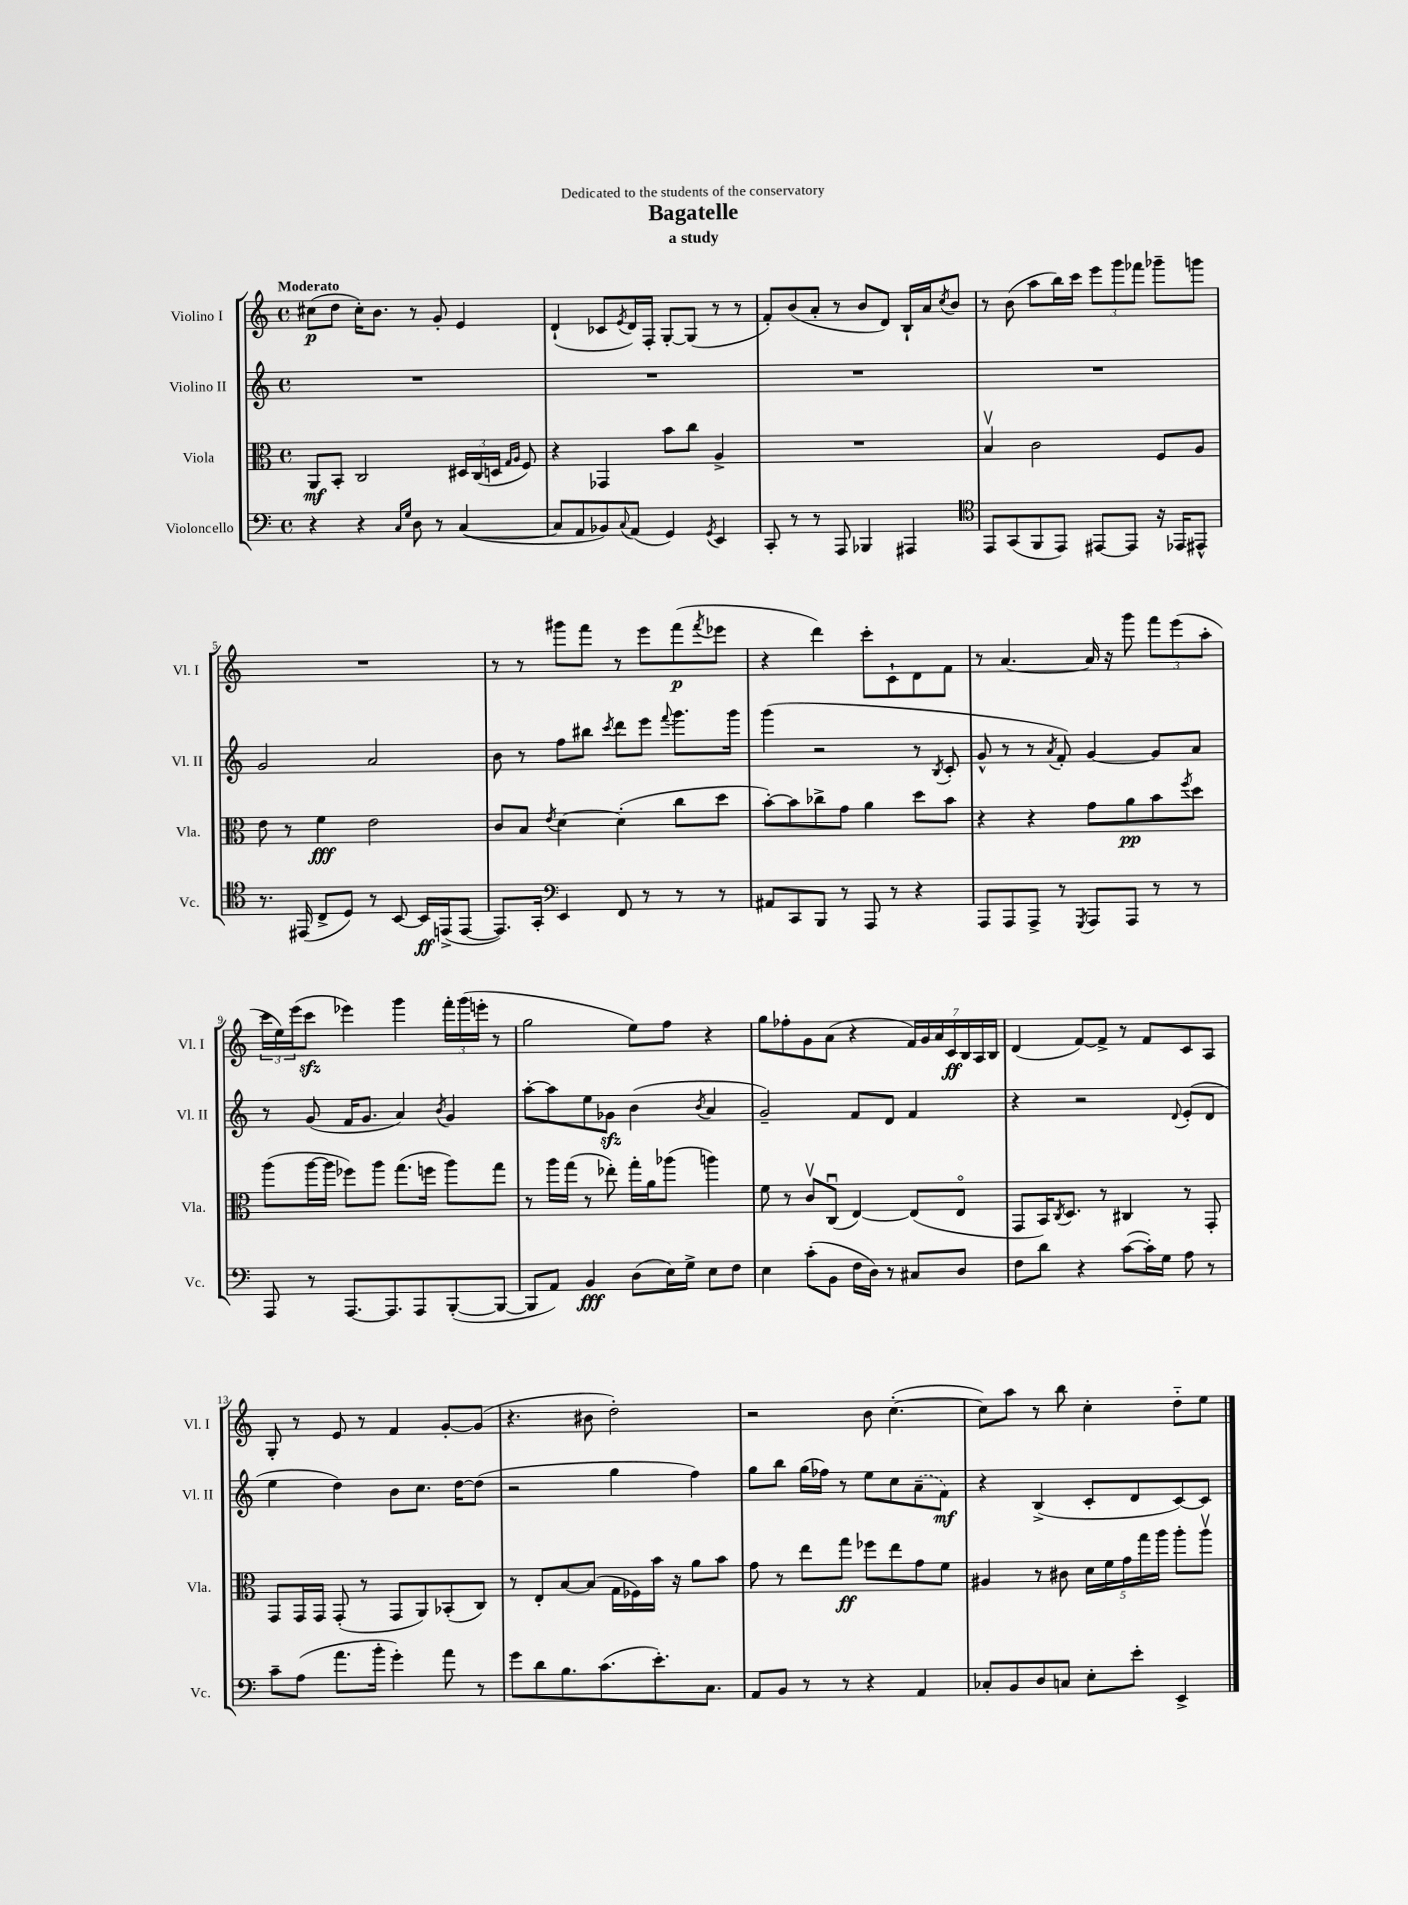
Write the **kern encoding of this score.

**kern	**dynam	**kern	**dynam	**kern	**dynam	**kern	**dynam
*part4	*part4	*part3	*part3	*part2	*part2	*part1	*part1
*staff4	*staff4	*staff3	*staff3	*staff2	*staff2	*staff1	*staff1
*I"Violoncello	*	*I"Viola	*	*I"Violino II	*	*I"Violino I	*
*I'Vc.	*	*I'Vla.	*	*I'Vl. II	*	*I'Vl. I	*
*clefF4	*	*clefC3	*	*clefG2	*	*clefG2	*
*k[]	*	*k[]	*	*k[]	*	*k[]	*
*M4/4	*	*M4/4	*	*M4/4	*	*M4/4	*
*met(c)	*	*met(c)	*	*met(c)	*	*met(c)	*
=1	=1	=1	=1	=1	=1	=1	=1
!	!	!	!	!	!	!LO:TX:a:B:t=Moderato	!
4r	.	8AA/L	mf	1r	.	(8cc#X\L	p
.	.	8BB'/J	.	.	.	8dd\J	.
4r	.	2C/	.	.	.	16cc#'\KL)	.
.	.	.	.	.	.	8.b\J	.
16qqC/LL	.	.	.	.	.	.	.
16qqG/JJ	.	.	.	.	.	.	.
8D\	.	.	.	.	.	8r	.
8r	.	.	.	.	.	8g'/	.
([4C/	.	24D#X/LL	.	.	.	4e/	.
.	.	(24C/	.	.	.	.	.
.	.	24Dn/JJ	.	.	.	.	.
.	.	16qqG/LL	.	.	.	.	.
.	.	16qqA/JJ	.	.	.	.	.
.	.	8F/)	.	.	.	.	.
=2	=2	=2	=2	=2	=2	=2	=2
8C/L]	.	4r	.	1r	.	(4d`/	.
8AA/	.	.	.	.	.	.	.
8BB-X/)	.	4GG-X/	.	.	.	8c-X/L	.
8qqC/	.	.	.	.	.	8qe/	.
(8AA/J	.	.	.	.	.	16d/L)	.
.	.	.	.	.	.	16F'/JJ	.
4GG/)	.	8b\L	.	.	.	[8G'/L	.
.	.	8cc\J	.	.	.	(8G/J]	.
8qGG/	.	.	.	.	.	.	.
4EE/	.	4A^/	.	.	.	8r	.
.	.	.	.	.	.	8r	.
=3	=3	=3	=3	=3	=3	=3	=3
8CC'/	.	1r	.	1r	.	8f'/L)	.
8r	.	.	.	.	.	(8b/	.
8r	.	.	.	.	.	8a'/J	.
8AAA/	.	.	.	.	.	8r	.
4BBB-X/	.	.	.	.	.	8b/L	.
.	.	.	.	.	.	8d/J)	.
4AAA#X/	.	.	.	.	.	16B`/LL	.
.	.	.	.	.	.	16a/J	.
.	.	.	.	.	.	8qcc/	.
.	.	.	.	.	.	8b/J	.
=4	=4	=4	=4	=4	=4	=4	=4
*clefC4	*	*	*	*	*	*	*
8EE/L	.	4Bv/	.	1r	.	8r	.
(8GG/	.	.	.	.	.	(8b\	.
8FF/	.	2c\	.	.	.	8aa\L	.
8EE/J)	.	.	.	.	.	16bb\L)	.
.	.	.	.	.	.	16ccc\JJ	.
[8EE#X/L	.	.	.	.	.	12eee\L	.
.	.	.	.	.	.	12ggg\	.
8EE#/J]	.	.	.	.	.	.	.
.	.	.	.	.	.	12fff-X\J	.
16r	.	8F/L	.	.	.	8ggg-X~\L	.
16EE-X/KL	.	.	.	.	.	.	.
8EE#X^^/J	.	8A/J	.	.	.	8gggn\J	.
!!LO:LB:g=z
=5	=5	=5	=5	=5	=5	=5	=5
8.r	.	8e\	.	2g/	.	1r	.
.	.	8r	.	.	.	.	.
(16EE#X/	.	.	.	.	.	.	.
8C^/L	.	4f\	fff	.	.	.	.
8D/J)	.	.	.	.	.	.	.
8r	.	2e\	.	2a/	.	.	.
[8BB/	.	.	.	.	.	.	.
16BB/LL]	ff	.	.	.	.	.	.
(16EEn^/J	.	.	.	.	.	.	.
[8EE/J	.	.	.	.	.	.	.
=6	=6	=6	=6	=6	=6	=6	=6
8.EE/L])	.	8c/L	.	8b\	.	8r	.
.	.	8B/J	.	8r	.	8r	.
16GG'/Jk	.	.	.	.	.	.	.
*clefF4	*	*	*	*	*	*	*
.	.	8qe/	.	.	.	.	.
4EE/	.	[4d\	.	8ff\L	.	8ggg#X\L	.
.	.	.	.	8bb#X\J	.	8fff\J	.
.	.	.	.	8qccc/	.	.	.
8FF/	.	(4d'\]	.	8ddd\L	.	8r	.
8r	.	.	.	8eee\J	.	8eee\L	.
.	.	.	.	8qqfff/	.	.	.
8r	.	8cc\L	.	8.ggg\L	.	(8fff\	p
.	.	.	.	.	.	8qfff/	.
8r	.	8dd\J	.	.	.	8eee-X\J	.
.	.	.	.	16ggg\Jk	.	.	.
=7	=7	=7	=7	=7	=7	=7	=7
8AA#X/L	.	[8b'\L)	.	(4ggg\	.	4r	.
8CC/	.	8b\]	.	.	.	.	.
8BBB/J	.	8cc-X^\	.	2r	.	4ddd\)	.
8r	.	8g\J	.	.	.	.	.
8AAA/	.	4a\	.	.	.	8ccc'\L	.
8r	.	.	.	.	.	8c`\	.
4r	.	8dd\L	.	8r	.	8d\	.
.	.	.	.	8qB/	.	.	.
.	.	8b\J	.	8c'/	.	8f\J	.
=8	=8	=8	=8	=8	=8	=8	=8
8AAA/L	.	4r	.	8g^^/	.	8r	.
8AAA/	.	.	.	8r	.	[4.a/	.
8AAA^/J	.	4r	.	8r	.	.	.
.	.	.	.	8qa/	.	.	.
8r	.	.	.	8f'/)	.	.	.
8qGGG/	.	.	.	.	.	.	.
8AAA/L	.	8g\L	.	[4g/	.	16a/]	.
.	.	.	.	.	.	16r	.
8AAA/J	.	8a\	pp	.	.	8ggg\	.
8r	.	8b\	.	8g/L]	.	12fff\L	.
.	.	.	.	.	.	(12eee\	.
.	.	8qff/	.	.	.	.	.
8r	.	8dd\J	.	8a/J	.	.	.
.	.	.	.	.	.	12aa'\J	.
!!LO:LB:g=z
=9	=9	=9	=9	=9	=9	=9	=9
8AAA/	.	(8aa\L	.	8r	.	24ccc\LL	.
.	.	.	.	.	.	24ee\)	.
.	.	.	.	.	.	(24eee\J	.
8r	.	[16aa\L	.	(8g/	.	8ccczz\J	.
.	.	16aa\JJ]	.	.	.	.	.
[8.AAA/L	.	8ff-X\L)	.	16f/KL	.	4eee-X\)	.
.	.	.	.	8.g/J	.	.	.
.	.	8aa\J	.	.	.	.	.
8.AAA/]	.	.	.	.	.	.	.
.	.	(8.gg\L	.	4a/)	.	4ggg\	.
8AAA/	.	.	.	.	.	.	.
.	.	16ffn\Jk	.	.	.	.	.
.	.	.	.	8qb/	.	.	.
([8BBB'/	.	8aa\L)	.	4g/	.	24fff'\LL	.
.	.	.	.	.	.	(24ggg\	.
.	.	.	.	.	.	24eeen'\JJ	.
8BBB/J_	.	8gg\J	.	.	.	8r	.
=10	=10	=10	=10	=10	=10	=10	=10
8BBB/L]	.	8r	.	[8aa'\L	.	2gg\	.
8AA/J)	.	16aa\LL	.	8aa\]	.	.	.
.	.	(16gg\JJ	.	.	.	.	.
4BB/	fff	8r	.	8ee\	.	.	.
.	.	8ee-X'\)	.	8g-Xzz\J	.	.	.
(8D\L	.	16gg'\LL	.	(4b\	.	8ee\L)	.
.	.	16a\J	.	.	.	.	.
16E\L)	.	(8aa-X\J	.	.	.	8ff\J	.
16G^\JJ	.	.	.	.	.	.	.
.	.	.	.	8qb/	.	.	.
8E\L	.	4aan\)	.	4a/	.	4r	.
8F\J	.	.	.	.	.	.	.
=11	=11	=11	=11	=11	=11	=11	=11
4E\	.	8f\	.	2g~/)	.	8gg\L	.
.	.	8r	.	.	.	8ff-X'\	.
(8c'\L	.	8cv/L	.	.	.	8g\	.
8BB\J	.	(8Cu/J	.	.	.	(8a\J	.
16F\LL	.	[4E/)	.	8f/L	.	4r	.
16D\JJ)	.	.	.	.	.	.	.
8r	.	.	.	8d/J	.	.	.
8C#X/L	.	(8E/L]	.	4f/	.	28f/LL)	.
.	.	.	.	.	.	28g/	.
.	.	.	.	.	.	28a/	.
.	.	.	.	.	.	28c/	ff
8D/J	.	8E/J	.	.	.	.	.
.	.	.	.	.	.	28B/	.
.	.	.	.	.	.	28A/	.
.	.	.	.	.	.	28B/JJ	.
=12	=12	=12	=12	=12	=12	=12	=12
8F\L	.	8GG/L	.	4r	.	(4d/	.
8d\J	.	16BB/K)	.	.	.	.	.
.	.	8qC/	.	.	.	.	.
.	.	8.D/J	.	.	.	.	.
4r	.	.	.	2r	.	[8f/L)	.
.	.	8r	.	.	.	8f^/J]	.
([8c\L	.	4C#X/	.	.	.	8r	.
16c'\L])	.	.	.	.	.	8f/L	.
16G\JJ	.	.	.	.	.	.	.
.	.	.	.	8qqd/	.	.	.
8A\	.	8r	.	(8e'/L	.	8c/	.
8r	.	8GG'/	.	8d/J	.	8A/J	.
!!LO:LB:g=z
=13	=13	=13	=13	=13	=13	=13	=13
8c~\L	.	8GG/L	.	4ee\	.	8G'/	.
(8A\J	.	16GG/L	.	.	.	8r	.
.	.	16GG/JJ	.	.	.	.	.
8.a\L	.	(8GG'/	.	4dd\)	.	8e/	.
.	.	8r	.	.	.	8r	.
16b'\Jk	.	.	.	.	.	.	.
4g'\)	.	8GG/L	.	8b\L	.	4f/	.
.	.	8AA/)	.	8.cc\J	.	.	.
8a\	.	(8BB-X'/	.	.	.	[8g'/L	.
.	.	.	.	[16dd\KL	.	.	.
8r	.	8C/J)	.	(8dd\J]	.	(8g/J]	.
=14	=14	=14	=14	=14	=14	=14	=14
8g\L	.	8r	.	2r	.	4.r	.
8d\	.	8E'/L	.	.	.	.	.
8.B\	.	[8B/	.	.	.	.	.
.	.	(8B/J]	.	.	.	8b#X\	.
(8.c\	.	.	.	.	.	.	.
.	.	16G\LL	.	4gg\	.	2dd'\)	.
.	.	16F-X\)	.	.	.	.	.
8.e'\)	.	16b\JJ	.	.	.	.	.
.	.	16r	.	.	.	.	.
.	.	8a\L	.	4ff\)	.	.	.
8.C\J	.	.	.	.	.	.	.
.	.	8b\J	.	.	.	.	.
=15	=15	=15	=15	=15	=15	=15	=15
8AA/L	.	8g\	.	8gg\L	.	2r	.
8BB/J	.	8r	.	8bb\J	.	.	.
8r	.	8ee\L	.	(16gg\LL	.	.	.
.	.	.	.	16ff-X\JJ)	.	.	.
8r	.	8gg\J	ff	8r	.	.	.
4r	.	8ff-X\L	.	8ee\L	.	8b\	.
.	.	8ee\	.	8cc\	.	([4.cc'\	.
4AA/	.	8g\	.	(8a~\	.	.	.
.	.	8f\J	.	8f\J)	mf	.	.
=16	=16	=16	=16	=16	=16	=16	=16
8C-X'/L	.	4A#X/	.	4r	.	8cc\L])	.
8BB/	.	.	.	.	.	8aa\J	.
8D/	.	8r	.	(4B^/	.	8r	.
8Cn/J	.	8c#X\	.	.	.	8bb\	.
8E'\L	.	20d\LL	.	8c'/L	.	4cc'\	.
.	.	20f\	.	.	.	.	.
.	.	20g\	.	.	.	.	.
8e'\J	.	.	.	8d/	.	.	.
.	.	20gg\	.	.	.	.	.
.	.	20aa\JJ	.	.	.	.	.
4EE^/	.	8aa'\L	.	[8c/)	.	8dd\L	.
.	.	8aav\J	.	8c/J]	.	8ee\J	.
==	==	==	==	==	==	==	==
*-	*-	*-	*-	*-	*-	*-	*-
